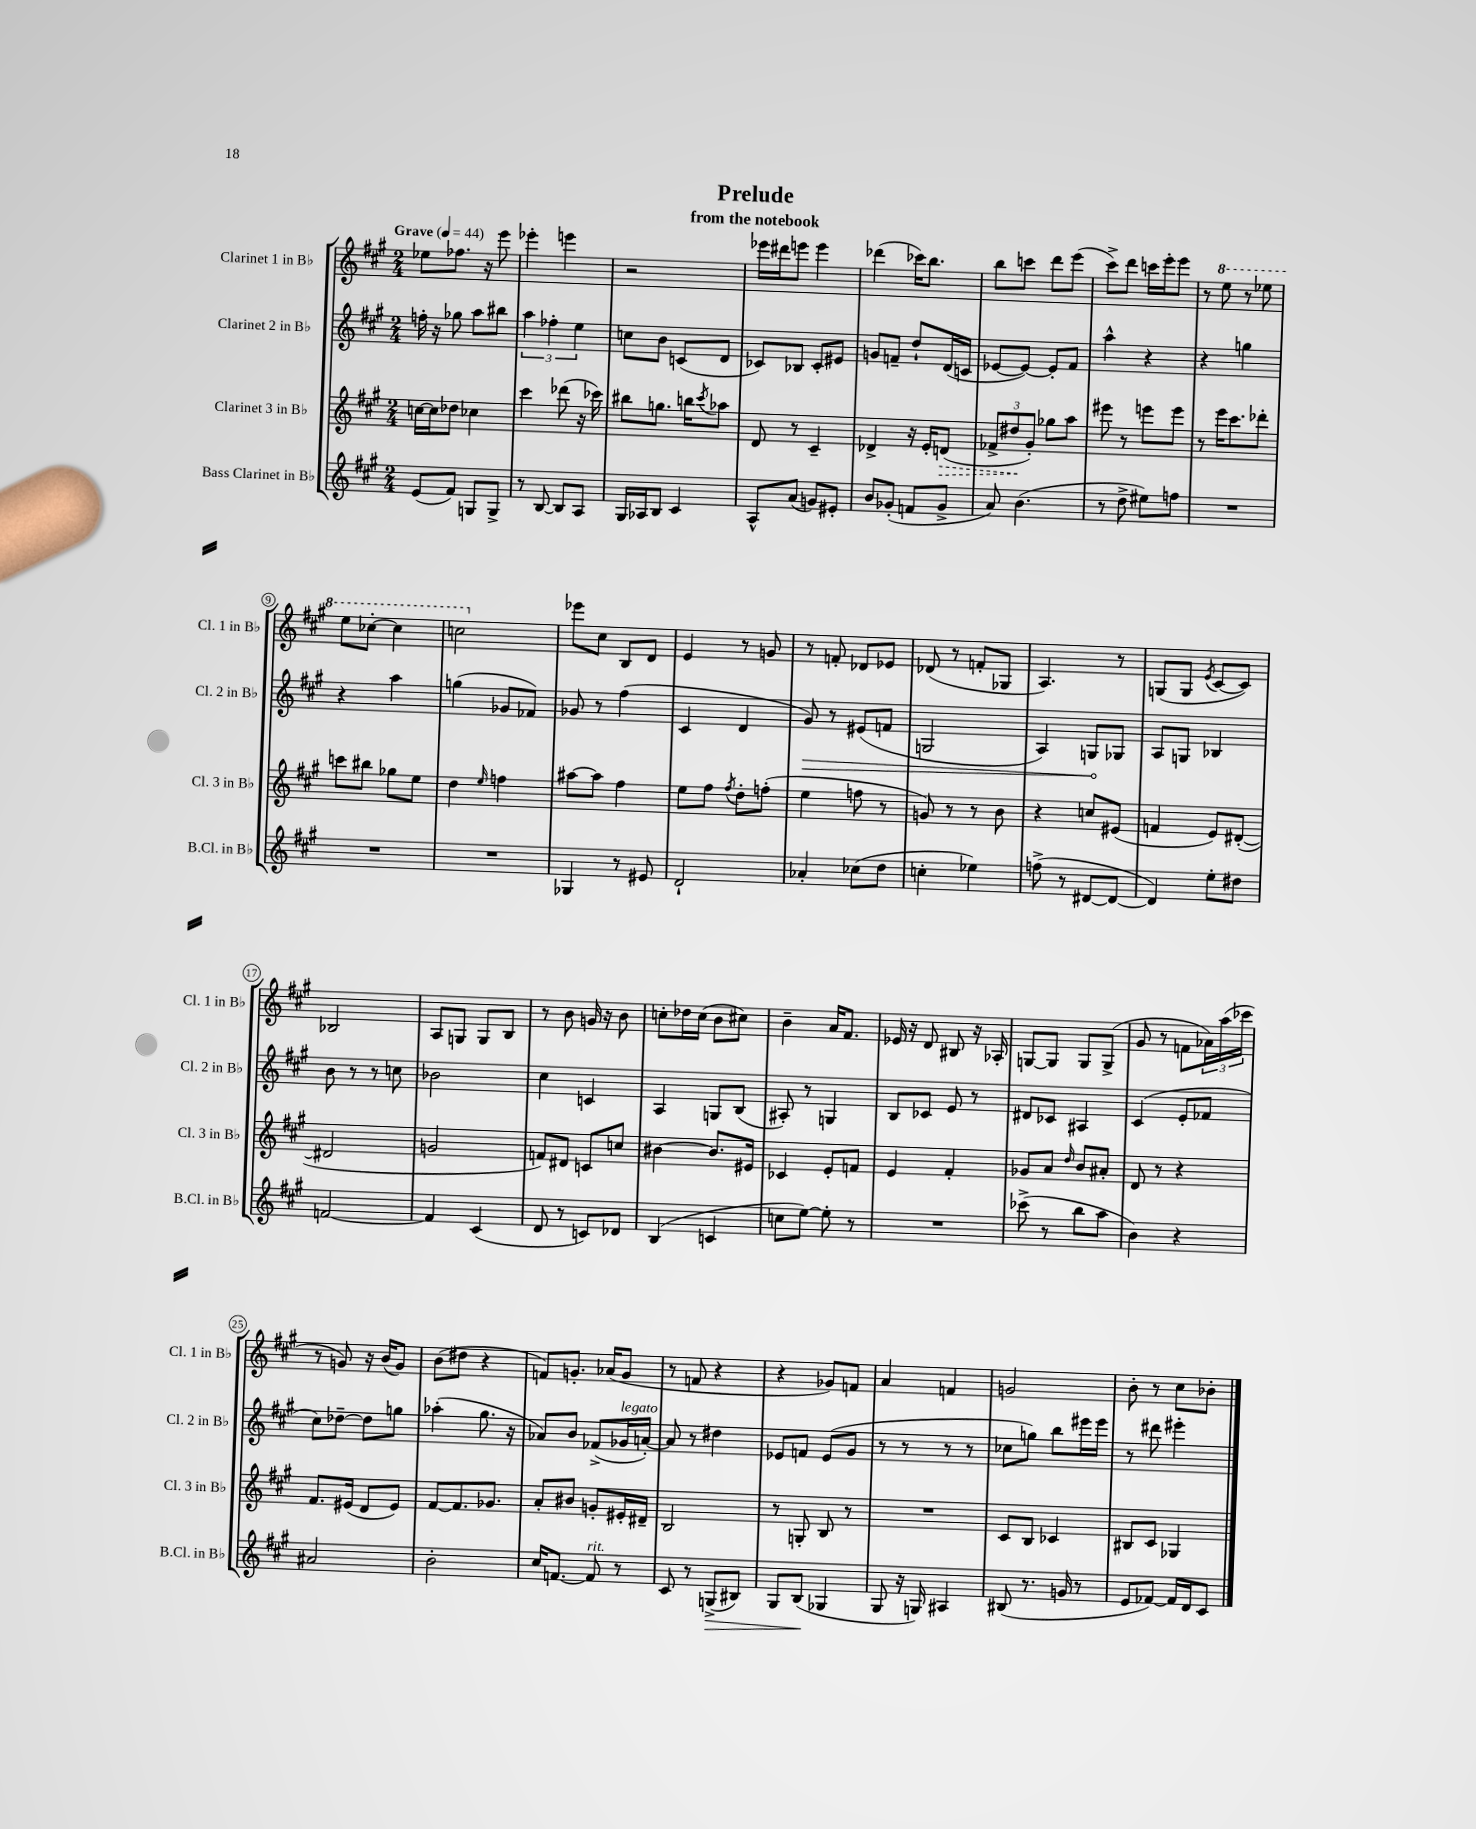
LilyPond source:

\header { title = "Prelude" subtitle = "from the notebook" }
<<
\new StaffGroup <<
\new Staff = "s0" \with { instrumentName = "Clarinet 1 in Bb" shortInstrumentName = "Cl. 1 in Bb" } {
    \clef treble \key a \major \numericTimeSignature \time 2/4 \tempo "Grave" 4 = 44
    ees''8 fes''8. r16 e'''8 |
    ees'''4-. e'''4 |
    r2 |
    ees'''16 dis'''16 e'''8 e'''4 |
    des'''4( ces'''16) b''8. |
    b''8 c'''8 d'''8 e'''8( |
    cis'''8->) d'''8 c'''16 e'''16-. e'''8 |
    r8 \ottava #1 e'''8 r8 ees'''8 |
    e'''8 ces'''8~-. ces'''4 |
    c'''2 \ottava #0 |
    ees'''8 cis''8 b8 d'8 |
    e'4 r8 g'8 |
    r8 f'8-. des'8 ees'8 |
    des'8( r8 f'8-. ges8 |
    a4.) r8 |
    g8( g8 \acciaccatura { e'8 } cis'8~ cis'8) |
    bes2 |
    a8 g8 g8 b8 |
    r8 b'8 g'16 r16 b'8 |
    c''8-. des''16 c''16( b'8 cis''8) |
    b'4-- a'16 fis'8. |
    ees'16 r16 d'8 bis8 r16 aes16-. |
    g8~ g8 g8 g8->( |
    gis'8 r8 f'8 \tuplet 3/2 { aes'16) a''16( ces'''16 } |
    r8 g'8) r16 b'16( g'8) |
    b'8( dis''8 r4 |
    f'8) g'8.-. aes'16( g'8 |
    r8 f'8 r4 |
    r4 ges'8) f'8 |
    a'4 f'4 |
    g'2 |
    b'8-. r8 cis''8 bes'8-. \bar "|." |
}
\new Staff = "s1" \with { instrumentName = "Clarinet 2 in Bb" shortInstrumentName = "Cl. 2 in Bb" } {
    \clef treble \key a \major \numericTimeSignature \time 2/4
    f''16-. r16 ges''8 a''8 bis''8 |
    \tuplet 3/2 { a''4 fes''4-. e''4 } |
    c''8 b'8 c'8( d'8 |
    ces'8) bes8 ces'8-. eis'8 |
    g'8 f'8-- d''8-! d'16( c'16 |
    ees'8~ ees'8~) ees'8-. fis'8 |
    a''4-^ r4 |
    r4 g''4 |
    r4 a''4 |
    g''4( ges'8 fes'8) |
    ges'8 r8 fis''4( |
    cis'4 d'4 |
    \once \override Hairpin.circled-tip = ##t gis'8\>) r8 eis'8( f'8 |
    g2 |
    a4) g8\! ges8 |
    a8 g8 bes4 |
    b'8 r8 r8 c''8 |
    bes'2 |
    cis''4 c'4 |
    a4 g8 b8( |
    ais8-.) r8 g4 |
    b8 ces'8 e'8 r8 |
    dis'8 ces'8 ais4 |
    cis'4( e'8-. fes'8 |
    cis''8) des''8~-- des''8 g''8 |
    aes''4-.( gis''8. r16 |
    aes'8) b'8 fes'8->( ges'16^\markup { \italic "legato" } a'16~-.) |
    a'8 r8 dis''4 |
    ees'8 f'8 ees'8( gis'8 |
    r8 r8 r8 r8 |
    ces''8 g''8) b''8 eis'''16 eis'''16 |
    r8 dis'''8 eis'''4-. \bar "|." |
}
\new Staff = "s2" \with { instrumentName = "Clarinet 3 in Bb" shortInstrumentName = "Cl. 3 in Bb" } {
    \clef treble \key a \major \numericTimeSignature \time 2/4
    c''16~ c''16 des''8 ces''4 |
    cis'''4 des'''8( r16 ces'''16) |
    bis''8 g''8. b''16 \acciaccatura { cis'''8 } aes''8 |
    d'8 r8 cis'4-- |
    des'4-> r16 e'16-. \once \override Hairpin.style = #'dashed-line d'8\>( |
    \tuplet 3/2 { fes'8-> dis''8\! gis'8-.) } ges''8 a''8 |
    eis'''8 r8 e'''8 e'''8 |
    r8 e'''16 cis'''8. des'''8-. |
    c'''8 bis''8 ges''8 e''8 |
    d''4 \grace { e''16 } f''4 |
    ais''8~ ais''8 fis''4 |
    e''8 fis''8 \acciaccatura { fis''8 } d''8-. f''8-.( |
    e''4 f''8 r8 |
    g'8) r8 r8 b'8 |
    r4 c''8 eis'8( |
    f'4 e'8) dis'8~-.( |
    dis'2 |
    g'2 |
    f'8) dis'8 c'8 c''8 |
    bis'4~ bis'8. eis'16 |
    ces'4 e'8-. f'8 |
    e'4 fis'4-. |
    ges'8 a'8 \grace { d''16 } b'8 ais'8-. |
    d'8 r8 r4 |
    fis'8. eis'16( d'8 eis'8) |
    fis'8~ fis'8. ges'8. |
    a'8-. bis'8 g'8-. eis'16-. dis'16-- |
    b2 |
    r8 g8-. b8 r8 |
    R2 |
    cis'8 b8 ces'4 |
    bis8 cis'8 ges4 \bar "|." |
}
\new Staff = "s3" \with { instrumentName = "Bass Clarinet in Bb" shortInstrumentName = "B.Cl. in Bb" } {
    \clef treble \key a \major \numericTimeSignature \time 2/4
    e'8( fis'8) g8 g8-> |
    r8 b8~ b8 a8 |
    gis16 aes16 b8 cis'4 |
    a8-^ a'8( g'8) eis'8-. |
    b'8 ges'8-.( f'8 ges'8-> |
    a'8) b'4.( |
    r8 d''8-> eis''8) f''8 |
    R2 |
    R2 |
    R2 |
    ges4 r8 eis'8 |
    d'2-! |
    aes'4-. ces''8( d''8 |
    c''4-. ees''4) |
    f''8->( r8 dis'8~ dis'8~ |
    dis'4) e''8-. dis''8 |
    f'2~ |
    f'4 cis'4( |
    d'8 r8 c'8) des'8 |
    b4( c'4 |
    c''8 e''8~) e''8-. r8 |
    R2 |
    ces'''8->( r8 b''8 a''8 |
    b'4) r4 |
    ais'2 |
    b'2-. |
    cis''16 f'8.~ f'8^\markup { \italic "rit." } r8 |
    cis'8 r8 g8->\>( bis8) |
    gis8 b8\!( ges4 |
    gis8 r16 g16) ais4 |
    bis8( r8. g'16 r8 |
    e'8 fes'8~) fes'16 d'16 cis'8 \bar "|." |
}
>>
>>
\layout { \context { \Score \override BarNumber.stencil = #(make-stencil-circler 0.1 0.3 ly:text-interface::print) } }
